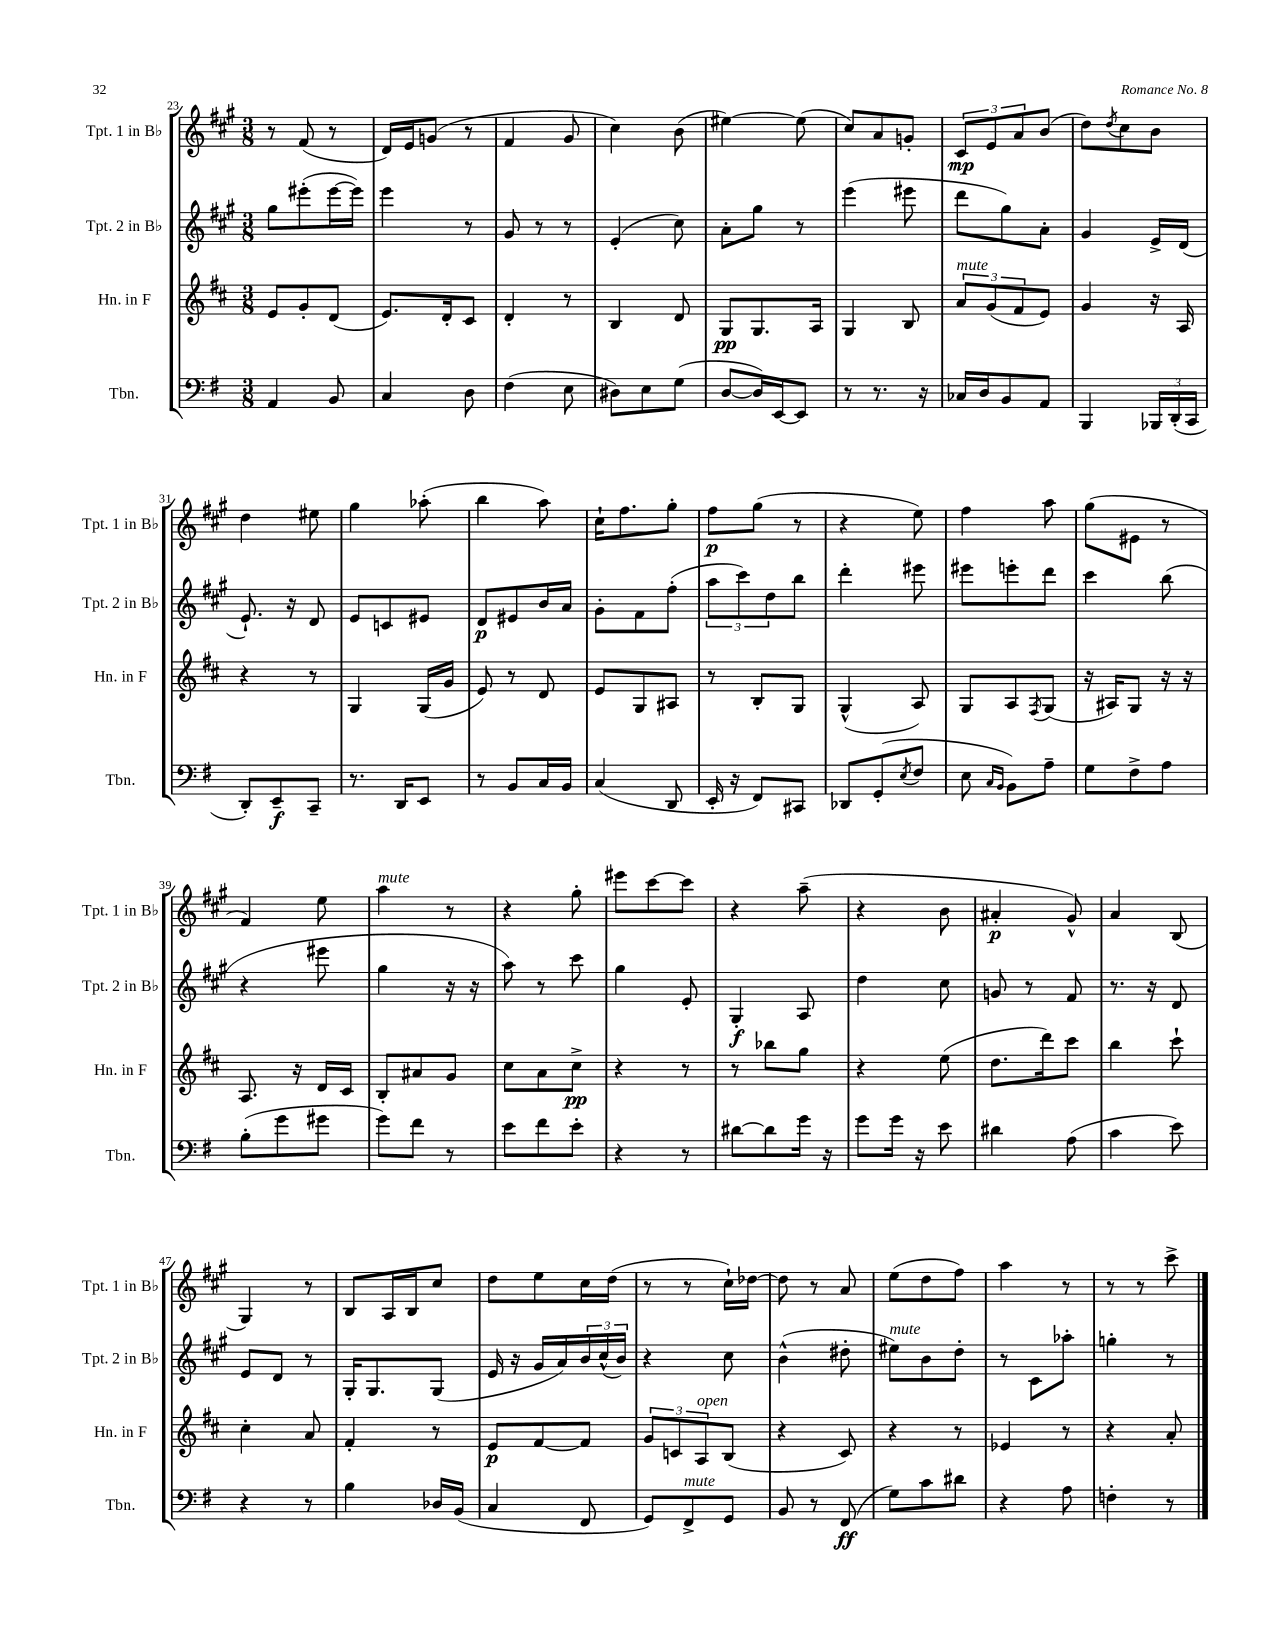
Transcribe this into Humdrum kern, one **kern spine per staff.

**kern	**kern	**kern	**kern
*staff4	*staff3	*staff2	*staff1
*clefF4	*clefG2	*clefG2	*clefG2
*k[f#]	*k[f#c#]	*k[f#c#g#]	*k[f#c#g#]
*M3/8	*M3/8	*M3/8	*M3/8
4AA/	8e/L	8gg#\L	8r
.	8g'/	(8eee#'\	(8f#/
8BB/	(8d/J	[16eee#\L	8r
.	.	16eee#\]JJ)	.
=	=	=	=
4C/	8.e/L)	4eee\	16d/LL)
.	.	.	16e/J
.	.	.	(8g/J
.	16d'/k	.	.
8D\	8c#/J	8r	8r
=	=	=	=
(4F#\	4d'/	8g#/	4f#/
.	.	8r	.
8E\	8r	8r	8g#/
=	=	=	=
8D#\L)	4B/	(4e'/	4cc#\)
8E\	.	.	.
(8G\J	8d/	8cc#\)	(8b\
=	=	=	=
[8D/L	8G/L	8a'\L	[4ee#\)
16D/]L)	8.G/	8gg#\J	.
[16EE/J	.	.	.
8EE/]J	.	8r	(8ee#\]
.	16A/Jk	.	.
=	=	=	=
8r	4G/	(4eee\	8cc#/L)
8.r	.	.	8a/
.	8B/	8eee#\	8g'/J
16r	.	.	.
=	=	=	=
16C-/LL	12a/L	8ddd\L	12c#/L
16D/J	.	.	.
.	(12g/	.	12e/
8BB/	.	8gg#\)	.
.	12f#/	.	12a/
8AA/J	8e/J)	8a'\J	(8b/J
=	=	=	=
4BBB/	4g/	4g#/	8dd\L)
.	.	.	8qdd/
.	.	.	8cc#\
24BBB-/LL	16r	16e^/LL	8b\J
(24DD'/	.	.	.
.	16A/	(16d/JJ	.
24CC/JJ	.	.	.
=	=	=	=
8DD'/L)	4r	8.e`/)	4dd\
8EE~/	.	.	.
.	.	16r	.
8CC~/J	8r	8d/	8ee#\
=	=	=	=
8.r	4G/	8e/L	4gg#\
.	.	8c/	.
16DD/LK	.	.	.
8EE/J	(16G/LL	8e#/J	(8aa-'\
.	16g/JJ	.	.
=	=	=	=
8r	8e/)	8d/L	4bb\
8BB/L	8r	8e#/	.
16C/L	8d/	16b/L	8aa\)
16BB/JJ	.	16a/JJ	.
=	=	=	=
(4C/	8e/L	8g#'\L	16cc#`\LK
.	.	.	8.ff#\
.	8G/	8f#\	.
8DD/	8A#/J	(8ff#'\J	8gg#'\J
=	=	=	=
16EE'/	8r	12aa\L	8ff#\L
16r	.	.	.
.	.	12ccc#\)	.
8FF#/L)	8B'/L	.	(8gg#\J
.	.	12dd\	.
8CC#/J	8G/J	8bb\J	8r
=	=	=	=
8DD-/L	(4G^^/	4ddd'\	4r
(8GG'/	.	.	.
8qE/	.	.	.
8F#/J	8A/)	8eee#\	8ee\)
=	=	=	=
8E\	8G/L	8eee#\L	4ff#\
16qqC/LL	.	.	.
16qqBB/JJ	.	.	.
8BB\L)	8A/	8eee'\	.
.	8qF#/	.	.
8A~\J	(8G/J	8ddd\J	8aa\
=	=	=	=
8G\L	16r	4ccc#\	(8gg#\L
.	16A#/LK)	.	.
8F#^\	8G/J	.	8e#\J
8A\J	16r	(8bb\	8r
.	16r	.	.
=	=	=	=
(8B'\L	8.A/	4r	4f#/)
8g\	.	.	.
.	16r	.	.
8g#\J	16d/LL	8eee#\	8ee\
.	16c#/JJ	.	.
=	=	=	=
8g\L)	8B'/L	4gg#\	4aa\
8f#\J	8a#/	.	.
8r	8g/J	16r	8r
.	.	16r	.
=	=	=	=
8e\L	8cc#\L	8aa\)	4r
8f#\	8a\	8r	.
8e'\J	8cc#^\J	8ccc#\	8gg#'\
=	=	=	=
4r	4r	4gg#\	8eee#\L
.	.	.	[8ccc#\
8r	8r	8e'/	8ccc#\]J
=	=	=	=
[8d#\L	8r	4G#'/	4r
8d#\]	8bb-\L	.	.
16g\Jk	8gg\J	8A/	(8aa~\
16r	.	.	.
=	=	=	=
8g\L	4r	4dd\	4r
16g\Jk	.	.	.
16r	.	.	.
8e\	(8ee\	8cc#\	8b\
=	=	=	=
4d#\	8.dd\L	8g/	4a#'/
.	.	8r	.
.	16ddd\k)	.	.
(8A\	8ccc#\J	8f#/	8g#^^/)
=	=	=	=
4c\	4bb\	8.r	4a/
.	.	16r	.
8e\)	8ccc#`\	8d/	(8B/
=	=	=	=
4r	4cc#'\	8e/L	4G#/)
.	.	8d/J	.
8r	8a/	8r	8r
=	=	=	=
4B\	4f#'/	16G#'/LK	8B/L
.	.	8.G#/	.
.	.	.	16A/L
.	.	.	16B/J
16D-/LL	8r	(8G#/J	8cc#/J
(16BB/JJ	.	.	.
=	=	=	=
4C/	8e/L	16e/	8dd\L
.	.	16r	.
.	[8f#/	16g#/LL	8ee\
.	.	16a/)	.
8FF#/	8f#/]J	24b/	16cc#\L
.	.	(24cc#^^/	.
.	.	.	(16dd\JJ
.	.	24b/JJ)	.
=	=	=	=
8GG/L)	12g/L	4r	8r
.	12c/	.	.
8FF#^/	.	.	8r
.	12A/	.	.
8GG/J	(8B/J	8cc#\	16cc#`\LL)
.	.	.	[16dd-\JJ
=	=	=	=
8BB/	4r	(4b^^\	8dd-\]
8r	.	.	8r
(8FF#/	8c#/)	8dd#'\	8a/
=	=	=	=
8G\L)	4r	8ee#\L)	(8ee\L
8c\	.	8b\	8dd\
8d#\J	8r	8dd'\J	8ff#\J)
=	=	=	=
4r	4e-/	8r	4aa\
.	.	8c#\L	.
8A\	8r	8aa-'\J	8r
=	=	=	=
4F'\	4r	4gg'\	8r
.	.	.	8r
8r	8a'/	8r	8ccc#^\
==	==	==	==
*-	*-	*-	*-
